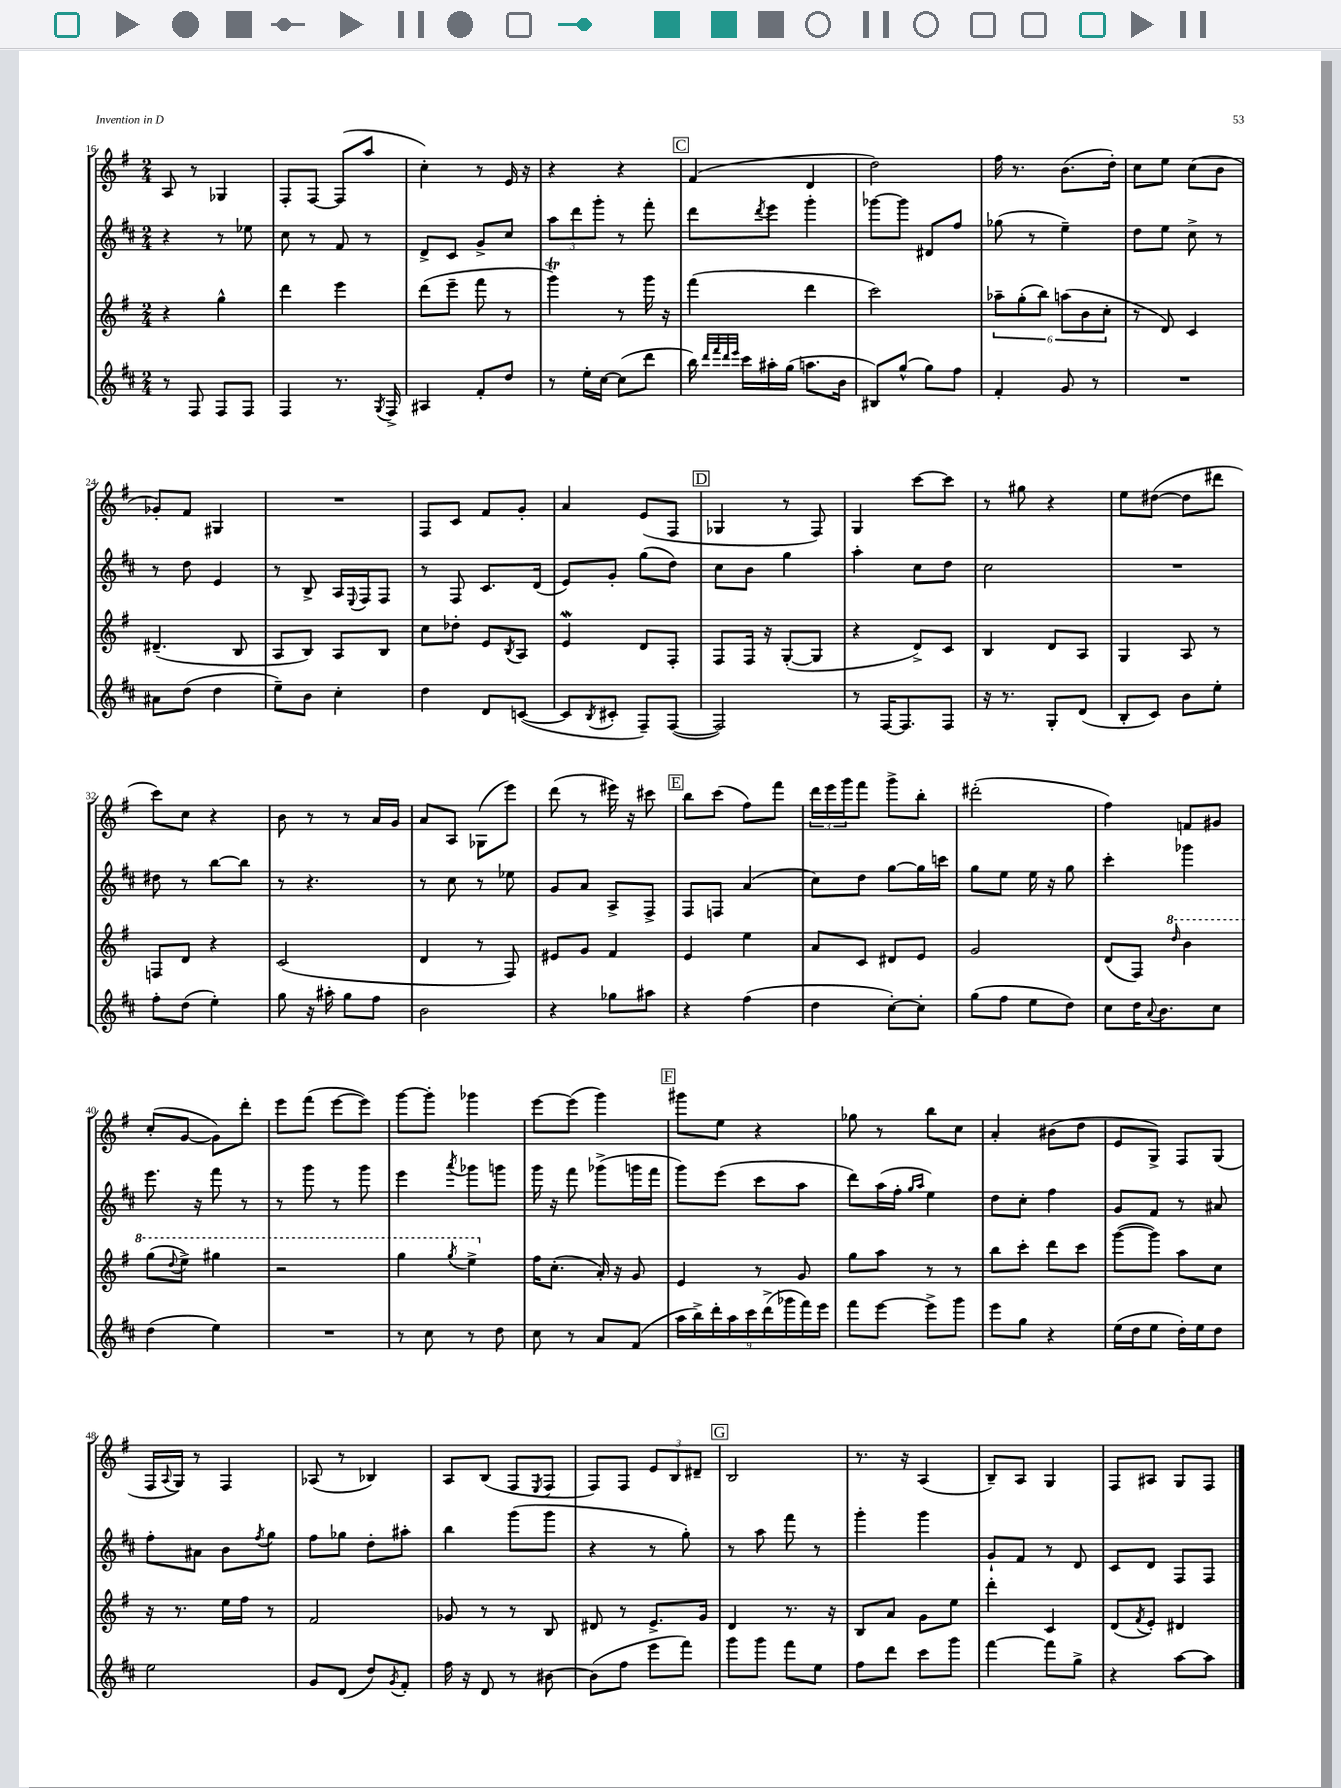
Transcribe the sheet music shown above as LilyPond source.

<<
\new StaffGroup <<
\new Staff = "s0" {
    \clef treble \key g \major \numericTimeSignature \time 2/4
    a8 r8 ges4 |
    fis8-. fis8~ fis8( a''8 |
    c''4-.) r8 e'16 r16 |
    r4 r4 |
    \mark \markup { \box "C" } fis'4( d'4 |
    d''2) |
    fis''16 r8. b'8.( d''16-.) |
    c''8 e''8 c''8( b'8 |
    ges'8-.) fis'8 gis4 |
    R2 |
    fis8 c'8 fis'8 g'8-. |
    a'4 e'8( fis8 |
    \mark \markup { \box "D" } ges4 r8 fis8) |
    g4 c'''8~ c'''8 |
    r8 gis''8 r4 |
    e''8 dis''8~( dis''8 dis'''8 |
    c'''8) c''8 r4 |
    b'8 r8 r8 a'16 g'16 |
    a'8 a8 ges8( e'''8) |
    d'''8( r8 eis'''16) r16 cis'''8 |
    \mark \markup { \box "E" } b''8 c'''8( fis''8) fis'''8 |
    \tuplet 3/2 { d'''16 e'''16 g'''16 } fis'''8 g'''8-> b''8-. |
    dis'''2-.( |
    fis''4) f'8 gis'8 |
    c''8-.( g'8~ g'8) d'''8-. |
    e'''8 fis'''8( e'''8~ e'''8) |
    g'''8~ g'''8-. ges'''4 |
    e'''8~ e'''8( g'''4) |
    \mark \markup { \box "F" } gis'''8 e''8 r4 |
    ges''8 r8 b''8 c''8 |
    a'4-. bis'8( d''8 |
    e'8 g8->) fis8 g8( |
    fis16 \appoggiatura { a8 } g16) r8 fis4 |
    aes8( r8 bes4) |
    a8 b8( fis8 \acciaccatura { e8 } fis8 |
    fis8) fis8 \tuplet 3/2 { e'8 b8 dis'8-- } |
    \mark \markup { \box "G" } b2 |
    r8. r16 a4( |
    b8--) a8 g4 |
    fis8 ais8 g8 fis8 \bar "|." |
}
\new Staff = "s1" {
    \clef treble \key d \major \numericTimeSignature \time 2/4
    r4 r8 ees''8 |
    cis''8 r8 fis'8 r8 |
    d'8-> cis'8 g'8-> cis''8 |
    \tuplet 3/2 { a''8 d'''8 g'''8-. } r8 fis'''8-. |
    \mark \markup { \box "C" } d'''8 \acciaccatura { d'''8 } e'''8 g'''4-. |
    ges'''8~ ges'''8 dis'8 fis''8 |
    ges''8( r8 e''4--) |
    d''8 e''8 cis''8-> r8 |
    r8 d''8 e'4 |
    r8 b8-> a16 \appoggiatura { e8 } fis16 fis8 |
    r8 fis8 cis'8. d'16( |
    e'8) g'8-. g''8( d''8) |
    \mark \markup { \box "D" } cis''8 b'8 g''4 |
    a''4-. cis''8 d''8 |
    cis''2 |
    R2 |
    dis''8 r8 b''8~ b''8 |
    r8 r4. |
    r8 cis''8 r8 ees''8 |
    g'8 a'8 a8-> fis8-> |
    \mark \markup { \box "E" } fis8 f8 a'4( |
    cis''8) d''8 g''8~ g''16 c'''16 |
    g''8 e''8 e''16 r16 g''8 |
    cis'''4-. ges'''4 |
    e'''8. r16 fis'''8 r8 |
    r8 g'''8 r8 g'''8 |
    e'''4 \acciaccatura { a'''8 } ges'''8 g'''8 |
    g'''16 r16 fis'''8 ges'''8->( g'''16 fis'''16 |
    \mark \markup { \box "F" } g'''8) e'''8( cis'''8 a''8 |
    d'''8) a''16( fis''16-. \grace { g''16 a''16 } e''4) |
    d''8 cis''8-. fis''4 |
    g'8 fis'8 r8 ais'8 |
    fis''8-. ais'8 b'8 \acciaccatura { fis''8 } g''8 |
    fis''8 ges''8 d''8-. ais''8-. |
    b''4 g'''8( g'''8 |
    r4 r8 g''8-.) |
    \mark \markup { \box "G" } r8 a''8 fis'''8 r8 |
    g'''4-. g'''4 |
    g'8-! fis'8 r8 d'8 |
    cis'8 d'8 fis8 fis8 \bar "|." |
}
\new Staff = "s2" {
    \clef treble \key g \major \numericTimeSignature \time 2/4
    r4 g''4-^ |
    d'''4 e'''4 |
    d'''8( e'''8-- fis'''8 r8 |
    g'''4\trill) r8 g'''16 r16 |
    \mark \markup { \box "C" } fis'''4( d'''4 |
    c'''2) |
    \tuplet 6/4 { aes''8-- g''8-.( b''8) a''8( b'8 c''8-. } |
    r8 d'8) c'4 |
    dis'4.--( b8 |
    a8 b8) a8 b8 |
    c''8 des''8-. e'8 \acciaccatura { b8 } a8 |
    e'4\mordent d'8 fis8-. |
    \mark \markup { \box "D" } fis8 fis16 r16 g8~-.( g8 |
    r4 d'8->) c'8 |
    b4 d'8 a8 |
    g4 a8 r8 |
    f8 d'8 r4 |
    c'2( |
    d'4 r8 fis8) |
    eis'8 g'8 fis'4 |
    \mark \markup { \box "E" } e'4 e''4 |
    a'8 c'8 dis'8 e'8 |
    g'2 |
    d'8( fis8) \ottava #1 \grace { d'''16 } b''4 |
    g'''8( \appoggiatura { d'''8 } e'''8->) gis'''4 |
    r2 |
    g'''4 \acciaccatura { g'''8 } e'''4-> \ottava #0 |
    fis''16 c''8.-.( a'16-.) r16 g'8 |
    \mark \markup { \box "F" } e'4 r8 g'8 |
    g''8 a''8 r8 r8 |
    b''8 c'''8-. d'''8 c'''8 |
    g'''8~( g'''8) a''8 c''8 |
    r16 r8. e''16 fis''16 r8 |
    fis'2 |
    ges'8 r8 r8 b8 |
    dis'8 r8 e'8.-> g'16 |
    \mark \markup { \box "G" } d'4 r8. r16 |
    b8 a'8 g'8 e''8 |
    d'''4-. c'4 |
    d'8( \acciaccatura { fis'8 } e'8-.) dis'4 \bar "|." |
}
\new Staff = "s3" {
    \clef treble \key d \major \numericTimeSignature \time 2/4
    r8 fis8 fis8 fis8 |
    fis4 r8. \acciaccatura { g8 } fis16-> |
    ais4 fis'8-. d''8 |
    r8 e''16-. cis''16~ cis''8( d'''8 |
    \mark \markup { \box "C" } b''16) \grace { d'''32 fis'''32 d'''32 e'''32 } cis'''16 ais''16-. g''16( a''8. b'16 |
    bis8) g''8-^( g''8) fis''8 |
    fis'4-. g'8 r8 |
    R2 |
    ais'8 d''8( d''4 |
    e''8--) b'8 cis''4-. |
    d''4 d'8 c'8~( |
    c'8 \acciaccatura { b8 } cis'8-. fis8--) fis8~( |
    \mark \markup { \box "D" } fis2) |
    r8 fis16~ fis8. fis8 |
    r16 r8. g8-. d'8( |
    b8-. cis'8) b'8 e''8-. |
    fis''8-. d''8( e''4-.) |
    g''8 r16 ais''16-. g''8 fis''8 |
    b'2 |
    r4 ges''8 ais''8 |
    \mark \markup { \box "E" } r4 fis''4( |
    d''4 cis''8~-.) cis''8-. |
    g''8( fis''8 e''8 d''8) |
    cis''8 d''16 \appoggiatura { a'8 } b'8. cis''8 |
    d''4( e''4) |
    R2 |
    r8 cis''8 r8 d''8 |
    cis''8 r8 a'8 fis'8( |
    \mark \markup { \box "F" } \tuplet 9/8 { a''16 b''16->) d'''16-. a''16 cis'''16 d'''16->( ges'''16 fis'''16) e'''16 } |
    fis'''8 e'''8~ e'''8-> g'''8 |
    e'''8 g''8 r4 |
    e''16( d''16 e''8 d''16-.) e''16 d''8 |
    e''2 |
    g'8 d'8( d''8) \acciaccatura { g'8 } fis'8-. |
    fis''16 r16 d'8 r8 bis'8~ |
    bis'8( fis''8 e'''8 fis'''8) |
    \mark \markup { \box "G" } g'''8 g'''8 fis'''8 e''8 |
    fis''8 d'''8 cis'''8 g'''8 |
    fis'''4~ fis'''8 g''8-> |
    r4 a''8~ a''8 \bar "|." |
}
>>
>>
\layout { \context { \Score currentBarNumber = #16 } }
